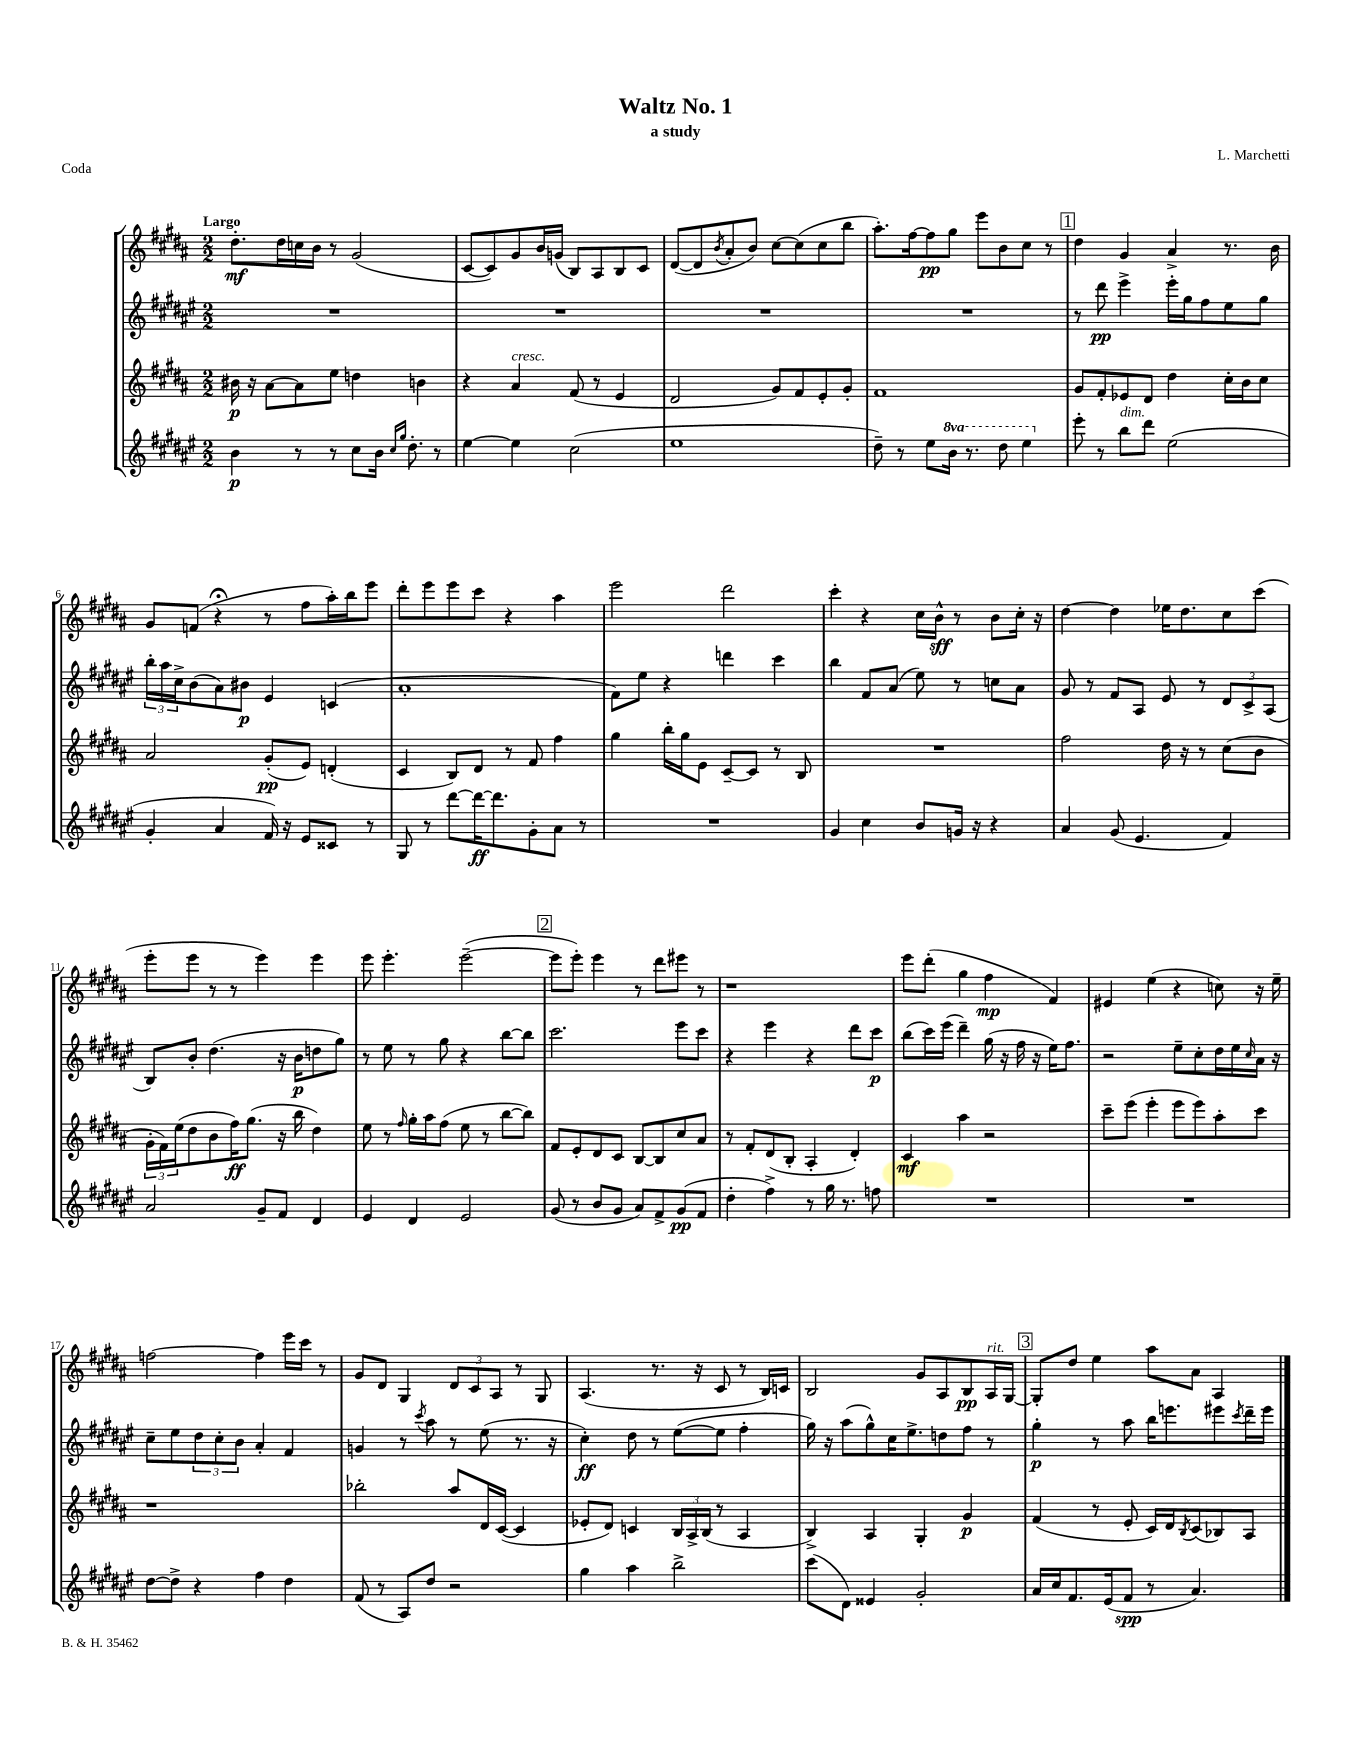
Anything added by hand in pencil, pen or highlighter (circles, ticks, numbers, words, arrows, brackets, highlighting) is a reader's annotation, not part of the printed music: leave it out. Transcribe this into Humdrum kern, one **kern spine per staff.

**kern	**dynam	**kern	**dynam	**kern	**dynam	**kern	**dynam
*part4	*part4	*part3	*part3	*part2	*part2	*part1	*part1
*staff4	*staff4	*staff3	*staff3	*staff2	*staff2	*staff1	*staff1
*clefG2	*	*clefG2	*	*clefG2	*	*clefG2	*
*k[f#c#g#d#a#e#]	*	*k[f#c#g#d#a#]	*	*k[f#c#g#d#a#e#]	*	*k[f#c#g#d#a#]	*
*M2/2	*	*M2/2	*	*M2/2	*	*M2/2	*
=1	=1	=1	=1	=1	=1	=1	=1
!	!	!	!	!	!	!LO:TX:a:B:t=Largo	!
4b\	p	16b#X\	p	1r	.	8.dd#'\L	mf
.	.	16r	.	.	.	.	.
.	.	[8a#\L	.	.	.	.	.
.	.	.	.	.	.	16dd#\L	.
8r	.	8a#\]	.	.	.	16ccn\	.
.	.	.	.	.	.	16b\JJ	.
8r	.	8ee\J	.	.	.	8r	.
8cc#\L	.	4ddn\	.	.	.	(2g#/	.
16b\Jk	.	.	.	.	.	.	.
16qqcc#/LL	.	.	.	.	.	.	.
16qqgg#/JJ	.	.	.	.	.	.	.
8.dd#'\	.	.	.	.	.	.	.
.	.	4bn\	.	.	.	.	.
8r	.	.	.	.	.	.	.
=2	=2	=2	=2	=2	=2	=2	=2
[4ee#\	.	4r	.	1r	.	[8c#/L	.
.	.	.	.	.	.	8c#/])	.
!	!	!LO:TX:a:i:t=cresc.	!	!	!	!	!
4ee#\]	.	4a#/	.	.	.	8g#/	.
.	.	.	.	.	.	16b/L	.
.	.	.	.	.	.	(16gn/JJ	.
(2cc#\	.	(8f#/	.	.	.	8B/L)	.
.	.	8r	.	.	.	8A#/	.
.	.	4e/	.	.	.	8B/	.
.	.	.	.	.	.	8c#/J	.
=3	=3	=3	=3	=3	=3	=3	=3
1ee#	.	2d#/	.	1r	.	([8d#/L	.
.	.	.	.	.	.	8d#/]	.
.	.	.	.	.	.	8qb/	.
.	.	.	.	.	.	8a#'/	.
.	.	.	.	.	.	8b/J)	.
.	.	8g#/L)	.	.	.	[8cc#\L	.
.	.	8f#/	.	.	.	(8cc#\]	.
.	.	8e'/	.	.	.	8cc#\	.
.	.	8g#'/J	.	.	.	8bb\J	.
=4	=4	=4	=4	=4	=4	=4	=4
8dd#~\)	.	1f#	.	1r	.	8.aa#'\L)	.
8r	.	.	.	.	.	.	.
.	.	.	.	.	.	[16ff#\k	.
8ee#\L	.	.	.	.	.	8ff#\]	pp
*8va	*	*	*	*	*	*	*
16bb\Jk	.	.	.	.	.	8gg#\J	.
8.r	.	.	.	.	.	.	.
.	.	.	.	.	.	8eee\L	.
8ddd#\	.	.	.	.	.	8b\	.
4eee#\	.	.	.	.	.	8cc#\J	.
.	.	.	.	.	.	8r	.
!!LO:REH:place=s1:t=1
=5	=5	=5	=5	=5	=5	=5	=5
*X8va	*	*	*	*	*	*	*
8eee#'\	.	8g#/L	.	8r	.	4dd#\	.
8r	.	8f#'/	.	8ddd#\	pp	.	.
!LO:TX:a:i:t=dim.	!	!	!	!	!	!	!
8bb\L	.	8e-X/	.	4eee#^\	.	4g#/	.
8ddd#\J	.	8d#/J	.	.	.	.	.
(2ee#\	.	4dd#\	.	16eee#'\LL	.	4a#^/	.
.	.	.	.	16gg#\J	.	.	.
.	.	.	.	8ff#\	.	.	.
.	.	16cc#'\LL	.	8ee#\	.	8.r	.
.	.	16b\J	.	.	.	.	.
.	.	8cc#\J	.	8gg#\J	.	.	.
.	.	.	.	.	.	16b\	.
!!LO:LB:g=z
=6	=6	=6	=6	=6	=6	=6	=6
4g#'/	.	2a#/	.	24bb'\LL	.	8g#/L	.
.	.	.	.	24aa#\	.	.	.
.	.	.	.	24cc#^\J	.	.	.
.	.	.	.	(8b\	.	(8fn/J	.
4a#/	.	.	.	8a#\)	.	4r;<	.
.	.	.	.	8b#X\J	p	.	.
16f#/)	.	(8g#'/L	pp	4e#/	.	8r	.
16r	.	.	.	.	.	.	.
8e#/L	.	8e/J)	.	.	.	8ff#\L	.
8c##X/J	.	(4dn'/	.	(4cn/	.	16aa#'\L)	.
.	.	.	.	.	.	16bb\J	.
8r	.	.	.	.	.	8eee\J	.
=7	=7	=7	=7	=7	=7	=7	=7
8G#/	.	4c#/	.	1a#'	.	8ddd#'\L	.
8r	.	.	.	.	.	8eee\	.
[8ddd#\L	.	8B/L)	.	.	.	8eee\	.
16ddd#\K_	ff	8d#/J	.	.	.	8ccc#\J	.
8.ddd#\]	.	.	.	.	.	.	.
.	.	8r	.	.	.	4r	.
8g#'\	.	8f#/	.	.	.	.	.
8a#\J	.	4ff#\	.	.	.	4aa#\	.
8r	.	.	.	.	.	.	.
=8	=8	=8	=8	=8	=8	=8	=8
1r	.	4gg#\	.	8f#\L)	.	2eee\	.
.	.	.	.	8ee#\J	.	.	.
.	.	16bb'\LL	.	4r	.	.	.
.	.	16gg#\J	.	.	.	.	.
.	.	8e\J	.	.	.	.	.
.	.	[8c#~/L	.	4dddn\	.	2ddd#\	.
.	.	8c#/J]	.	.	.	.	.
.	.	8r	.	4ccc#\	.	.	.
.	.	8B/	.	.	.	.	.
=9	=9	=9	=9	=9	=9	=9	=9
4g#/	.	1r	.	4bb\	.	4ccc#'\	.
4cc#\	.	.	.	8f#/L	.	4r	.
.	.	.	.	(8a#/J	.	.	.
8b/L	.	.	.	8ee#\)	.	16cc#\LL	.
.	.	.	.	.	.	16b^^\JJ	sff
16gn/Jk	.	.	.	8r	.	8r	.
16r	.	.	.	.	.	.	.
4r	.	.	.	8ccn\L	.	8b\L	.
.	.	.	.	8a#\J	.	16cc#'\Jk	.
.	.	.	.	.	.	16r	.
=10	=10	=10	=10	=10	=10	=10	=10
4a#/	.	2ff#\	.	8g#/	.	[4dd#\	.
.	.	.	.	8r	.	.	.
(8g#/	.	.	.	8f#/L	.	4dd#\]	.
4.e#/	.	.	.	8A#/J	.	.	.
.	.	16dd#\	.	8e#/	.	16ee-X\KL	.
.	.	16r	.	.	.	8.dd#\	.
.	.	8r	.	8r	.	.	.
4f#/)	.	(8cc#\L	.	12d#/L	.	8cc#\	.
.	.	.	.	12c#^/	.	.	.
.	.	8b\J	.	.	.	(8ccc#\J	.
.	.	.	.	(12A#/J	.	.	.
!!LO:LB:g=z
=11	=11	=11	=11	=11	=11	=11	=11
2a#/	.	24g#'\LL	.	8B/L)	.	8eee'\L	.
.	.	24f#\)	.	.	.	.	.
.	.	(24ee\J	.	.	.	.	.
.	.	8dd#\	.	8b'/J	.	8eee\J	.
.	.	8b\	.	(4.dd#\	.	8r	.
.	.	16ff#\K)	ff	.	.	8r	.
.	.	(8.gg#\J	.	.	.	.	.
8g#~/L	.	.	.	.	.	4eee\)	.
8f#/J	.	16r	.	16r	.	.	.
.	.	16bb\	.	16b\KL	p	.	.
4d#/	.	4dd#\)	.	8ddn\	.	4eee\	.
.	.	.	.	8gg#\J)	.	.	.
=12	=12	=12	=12	=12	=12	=12	=12
4e#/	.	8ee\	.	8r	.	8eee\	.
.	.	8r	.	8ee#\	.	4.eee'\	.
.	.	16qqff#/	.	.	.	.	.
4d#/	.	16gg#'\LL	.	8r	.	.	.
.	.	16aa#\J	.	.	.	.	.
.	.	(8ff#\J	.	8gg#\	.	.	.
2e#/	.	8ee\	.	4r	.	([2eee~\	.
.	.	8r	.	.	.	.	.
.	.	[8bb\L	.	[8bb\L	.	.	.
.	.	8bb\J])	.	8bb\J]	.	.	.
!!LO:REH:place=s1:t=2
=13	=13	=13	=13	=13	=13	=13	=13
(8g#/	.	8f#/L	.	2.ccc#\	.	8eee\L]	.
8r	.	8e'/	.	.	.	8eee'\J)	.
8b/L	.	8d#/	.	.	.	4eee\	.
8g#/J	.	8c#/J	.	.	.	.	.
8a#/L)	.	[8B/L	.	.	.	8r	.
8f#^/	.	8B/]	.	.	.	8ddd#\L	.
(8g#/	pp	8cc#/	.	8eee#\L	.	8eee#X\J	.
8f#/J	.	8a#/J	.	8ccc#\J	.	8r	.
=14	=14	=14	=14	=14	=14	=14	=14
4dd#'\	.	8r	.	4r	.	1r	.
.	.	8f#'/L	.	.	.	.	.
4ff#^\)	.	(8d#/	.	4eee#\	.	.	.
.	.	8B'/J	.	.	.	.	.
8r	.	4A#'/	.	4r	.	.	.
16gg#\	.	.	.	.	.	.	.
8.r	.	.	.	.	.	.	.
.	.	4d#'/)	.	8ddd#\L	.	.	.
8ffn\	.	.	.	8ccc#\J	p	.	.
=15	=15	=15	=15	=15	=15	=15	=15
1r	.	4c#/	mf	(8bb\L	.	8eee\L	.
.	.	.	.	16ccc#\L)	.	(8ddd#'\J	.
.	.	.	.	(16eee#\JJ	.	.	.
.	.	4aa#\	.	4ddd#~\)	.	4gg#\	.
.	.	2r	.	(16gg#\	.	4ff#\	mp
.	.	.	.	16r	.	.	.
.	.	.	.	16ff#\	.	.	.
.	.	.	.	16r	.	.	.
.	.	.	.	16ee#\KL)	.	4f#/)	.
.	.	.	.	8.ff#\J	.	.	.
=16	=16	=16	=16	=16	=16	=16	=16
1r	.	8ccc#~\L	.	2r	.	4e#X/	.
.	.	(8eee\J	.	.	.	.	.
.	.	4eee'\	.	.	.	(4ee\	.
.	.	8eee\L	.	8ee#~\L	.	4r	.
.	.	8eee\)	.	8cc#'\	.	.	.
.	.	8aa#'\	.	16dd#\L	.	8ccn\)	.
.	.	.	.	16ee#\	.	.	.
.	.	.	.	16qqcc#/	.	.	.
.	.	8ccc#\J	.	16a#\JJ	.	16r	.
.	.	.	.	16r	.	16ee~\	.
!!LO:LB:g=z
=17	=17	=17	=17	=17	=17	=17	=17
[8dd#\L	.	1r	.	8cc#~\L	.	[2ffn\	.
8dd#^\J]	.	.	.	8ee#\	.	.	.
4r	.	.	.	12dd#\	.	.	.
.	.	.	.	12cc#'\	.	.	.
.	.	.	.	12b\J	.	.	.
4ff#\	.	.	.	4a#'/	.	4ff\]	.
4dd#\	.	.	.	4f#/	.	16eee\LL	.
.	.	.	.	.	.	16ccc#\JJ	.
.	.	.	.	.	.	8r	.
=18	=18	=18	=18	=18	=18	=18	=18
(8f#/	.	2bb-X'\	.	4gn/	.	8g#/L	.
8r	.	.	.	.	.	8d#/J	.
8A#/L)	.	.	.	8r	.	4G#/	.
.	.	.	.	8qccc#/	.	.	.
8dd#/J	.	.	.	8aa#\	.	.	.
2r	.	8aa#/L	.	8r	.	12d#/L	.
.	.	.	.	.	.	12c#/	.
.	.	16d#/L	.	(8ee#\	.	.	.
.	.	.	.	.	.	12A#/J	.
.	.	([16c#/JJ	.	.	.	.	.
.	.	4c#/]	.	8.r	.	8r	.
.	.	.	.	.	.	8G#/	.
.	.	.	.	16r	.	.	.
=19	=19	=19	=19	=19	=19	=19	=19
4gg#\	.	8e-X'/L	.	4cc#'\)	ff	(4.A#/	.
.	.	8d#/J)	.	.	.	.	.
4aa#\	.	4cn/	.	8dd#\	.	.	.
.	.	.	.	8r	.	8.r	.
2bb^\	.	24B/LL	.	([8ee#\L	.	.	.
.	.	24A#^/	.	.	.	.	.
.	.	.	.	.	.	16r	.
.	.	(24B/JJ	.	.	.	.	.
.	.	8r	.	8ee#\J]	.	8c#/	.
.	.	4A#/	.	4ff#'\	.	8r	.
.	.	.	.	.	.	16B/LL)	.
.	.	.	.	.	.	16cn/JJ	.
=20	=20	=20	=20	=20	=20	=20	=20
(8ccc#\L	.	4B^/)	.	16gg#\)	.	2B/	.
.	.	.	.	16r	.	.	.
8d#\J)	.	.	.	(8aa#\L	.	.	.
4e##X/	.	4A#/	.	8gg#^^\)	.	.	.
.	.	.	.	16cc#\K	.	.	.
.	.	.	.	8.ee#^\	.	.	.
2g#'/	.	4G#'/	.	.	.	8g#/L	.
.	.	.	.	8ddn\	.	8A#/	.
.	.	4g#/	p	8ff#\J	.	8B/	pp
!	!	!	!	!	!	!LO:TX:a:i:t=rit.	!
.	.	.	.	8r	.	16A#/L	.
.	.	.	.	.	.	[16G#/JJ	.
!!LO:REH:place=s1:t=3
=21	=21	=21	=21	=21	=21	=21	=21
16a#/LL	.	(4f#/	.	4gg#'\	p	8G#'/L]	.
16cc#/J	.	.	.	.	.	.	.
8.f#/	.	.	.	.	.	8dd#/J	.
.	.	8r	.	8r	.	4ee\	.
(16e#/k	.	.	.	.	.	.	.
8f#/J	spp	8e'/	.	8aa#\	.	.	.
8r	.	16c#/LL)	.	16bb\KL	.	8aa#\L	.
.	.	16d#/J	.	8.eeen\	.	.	.
.	.	8qB/	.	.	.	.	.
4.a#/)	.	(8c#/	.	.	.	8a#\J	.
.	.	8B-X/)	.	8eee#X\	.	4A#/	.
.	.	.	.	8qccc#/	.	.	.
.	.	8A#/J	.	16ddd#~\L	.	.	.
.	.	.	.	16eee#\JJ	.	.	.
==	==	==	==	==	==	==	==
*-	*-	*-	*-	*-	*-	*-	*-
